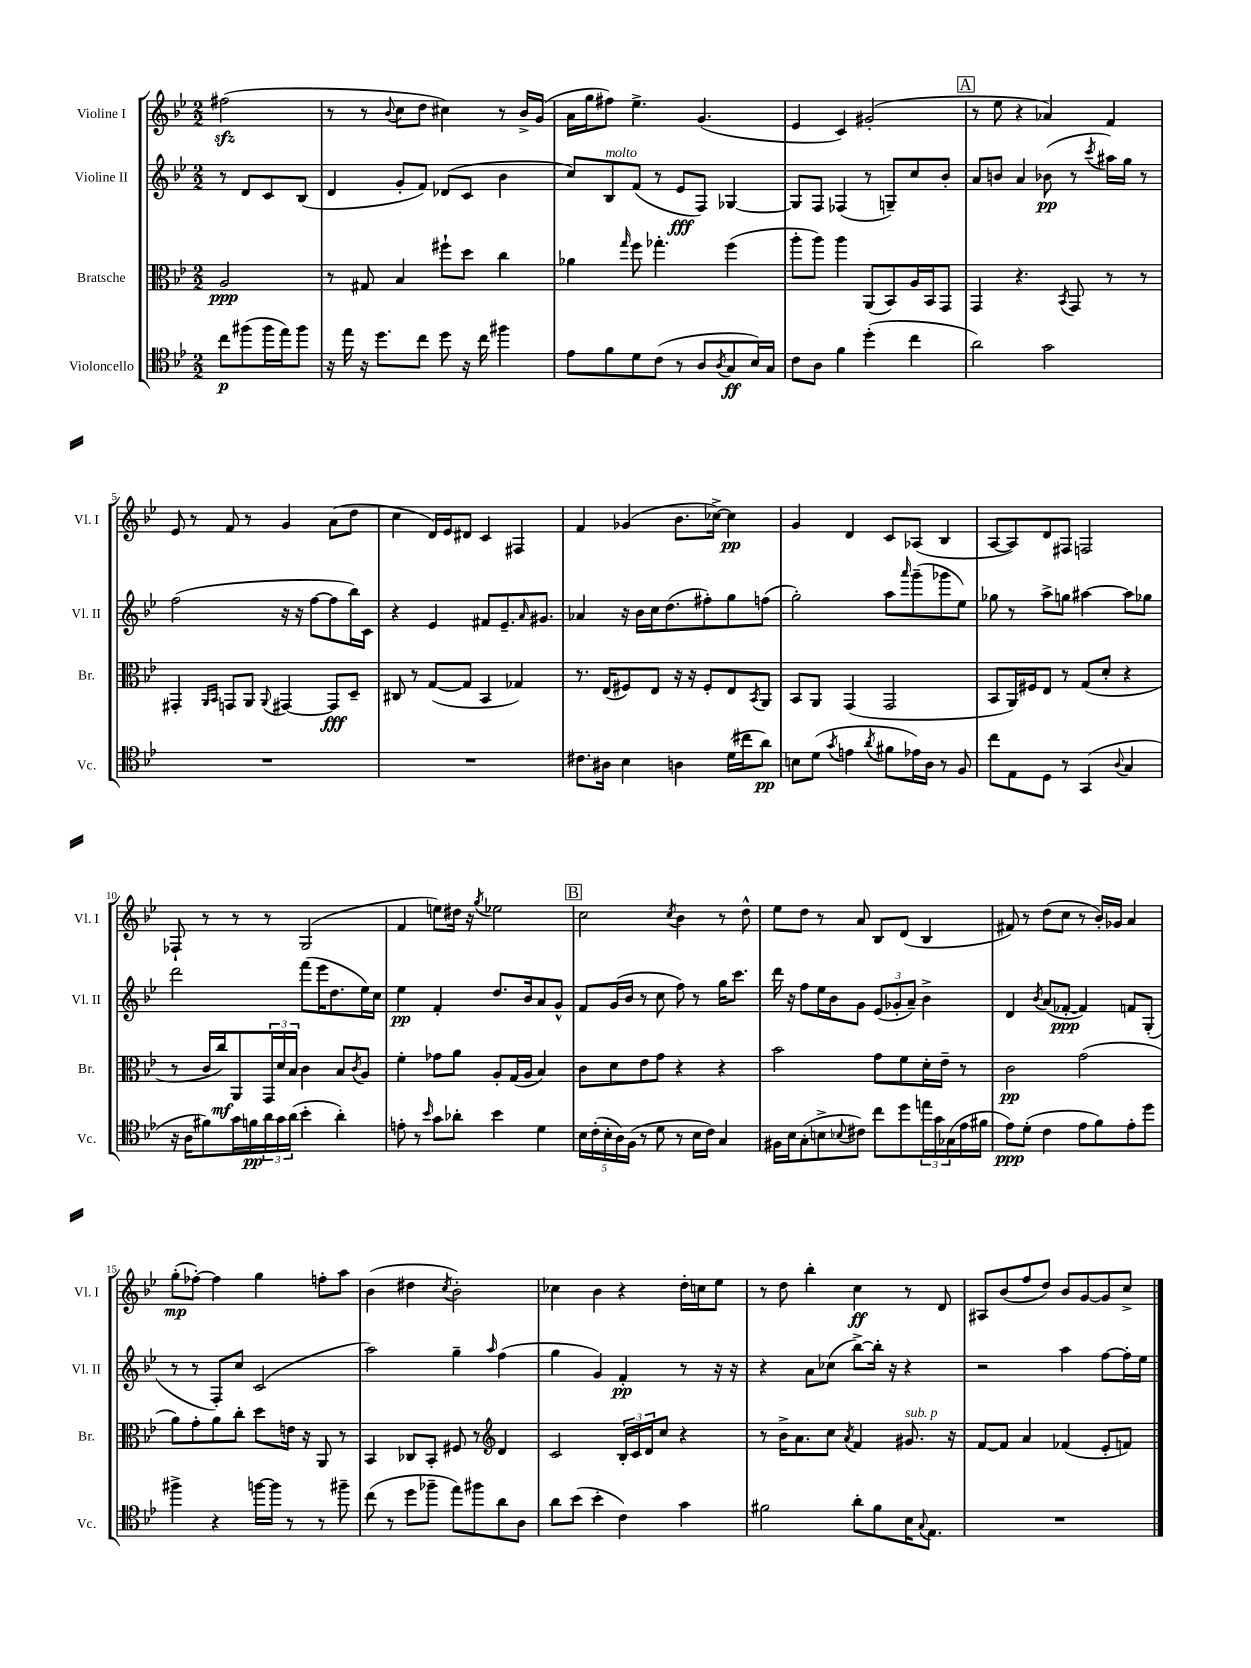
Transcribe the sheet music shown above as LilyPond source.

<<
\new StaffGroup <<
\new Staff = "s0" \with { instrumentName = "Violine I" shortInstrumentName = "Vl. I" } {
    \clef treble \key bes \major \numericTimeSignature \time 2/2 \partial 2
    fis''2\sfz( |
    r8 r8 \appoggiatura { bes'8 } c''8 d''8 cis''4) r8 bes'16-> g'16( |
    a'16 g''16 fis''8) ees''4.-> g'4.( |
    ees'4 c'4) gis'2-.( |
    \mark \markup { \box "A" } r8 ees''8 r4 aes'4) f'4 |
    ees'8 r8 f'8 r8 g'4 a'8( d''8 |
    c''4 d'16) ees'16 dis'8 c'4 fis4 |
    f'4 ges'4( bes'8. ces''16~->) ces''4\pp |
    g'4 d'4 c'8 aes8( bes4 |
    a8~ a8) d'8 fis8 f2 |
    fes8-! r8 r8 r8 g2( |
    f'4 e''8) dis''16 r16 \acciaccatura { g''8 } ees''2 |
    \mark \markup { \box "B" } c''2 \acciaccatura { c''8 } bes'4 r8 d''8-^ |
    ees''8 d''8 r8 a'8 bes8 d'8( bes4 |
    fis'8) r8 d''8( c''8 r8 bes'16-.) ges'16 a'4 |
    g''8-.\mp( fes''8~-.) fes''4 g''4 f''8-. a''8 |
    bes'4( dis''4 \acciaccatura { c''8 } bes'2-.) |
    ces''4 bes'4 r4 d''16-. c''16 ees''8 |
    r8 d''8 bes''4-. c''4\ff r8 d'8 |
    ais8 bes'8( f''8 d''8) bes'8 g'8~ g'8 c''8-> \bar "|." |
}
\new Staff = "s1" \with { instrumentName = "Violine II" shortInstrumentName = "Vl. II" } {
    \clef treble \key bes \major \numericTimeSignature \time 2/2 \partial 2
    r8 d'8 c'8 bes8( |
    d'4 g'8-. f'8) des'8( c'8 bes'4 |
    c''8) bes8^\markup { \italic "molto" } f'8( r8 ees'8\fff f8) ges4~ |
    ges8 f8 fes4( r8 g8--) c''8 bes'8-. |
    \mark \markup { \box "A" } a'8 b'8 a'4 bes'8\pp( r8 \acciaccatura { c'''8 } ais''16) g''16 r8 |
    f''2( r16 r16 f''8~ f''8 bes''16) c'16 |
    r4 ees'4 fis'8 ees'8.-- \grace { a'16 } gis'8. |
    aes'4 r16 bes'16 c''16 d''8.( fis''8-.) g''8 f''8( |
    g''2-.) a''8 \grace { a'''16 } g'''8--( ges'''8 ees''8) |
    ges''8 r8 a''8-> g''8 ais''4~ ais''8 ges''8 |
    d'''2 f'''8( ees'''16 d''8. ees''16) c''16 |
    ees''4\pp f'4-. d''8. bes'16 a'8 g'8-^ |
    \mark \markup { \box "B" } f'8 g'16( bes'16 r8 c''8 f''8) r8 g''16 c'''8. |
    d'''16 r16 f''8 ees''16 bes'16 g'8 \tuplet 3/2 { ees'8( ges'8-. a'8--) } bes'4-> |
    d'4 \acciaccatura { bes'8 } a'8( fes'8~-.\ppp fes'4) f'8 g8-.( |
    r8 r8 f8-.) c''8 c'2( |
    a''2) g''4-- \grace { a''16 } f''4( |
    g''4 g'4) f'4-.\pp r8 r16 r16 |
    r4 a'8 ces''8( bes''8~->) bes''16-. r16 r4 |
    r2 a''4 f''8~ f''16-. ees''16 \bar "|." |
}
\new Staff = "s2" \with { instrumentName = "Bratsche" shortInstrumentName = "Br." } {
    \clef alto \key bes \major \numericTimeSignature \time 2/2 \partial 2
    a2\ppp |
    r8 gis8 bes4 fis''8-! d''8 c''4 |
    aes'4 \grace { g''16 } f''8 ges''4.-. f''4( |
    a''8-. a''8) a''4 a,8( bes,8) a16 bes,16 g,8 |
    \mark \markup { \box "A" } g,4 r4. \acciaccatura { bes,8 } g,8 r8 r8 |
    gis,4-. \grace { a,16 bes,16 } g,8 a,8 \appoggiatura { a,8 } gis,4~ gis,8\fff d8-- |
    cis8 r8 g8~( g8 bes,4 ges4) |
    r8. ees16( fis8) ees8 r16 r16 fis8-. ees8 \acciaccatura { bes,8 } a,8 |
    bes,8 a,8 g,4( g,2 |
    bes,8 a,16) fis16 ees8 r8 g8( d'8-. r4 |
    r8 c'16 c''16\mf) a,8 \tuplet 3/2 { g,16 d'16 bes16 } c'4 bes8 \acciaccatura { c'8 } a8 |
    f'4-. ges'8 a'8 a8-. g16( a16 bes4) |
    \mark \markup { \box "B" } c'8 d'8 ees'8 g'8 r4 r4 |
    bes'2 g'8 f'8 d'16-. ees'16-- r8 |
    c'2\pp g'2( |
    a'8) g'8-. a'8 c''8-. d''8 e'16 r16 a,8 r8 |
    bes,4 ces8 bes,8-. fis8 r8 \clef treble d'4 |
    c'2 \tuplet 3/2 { bes16-. c'16 d'16 } c''8 r4 |
    r8 bes'16-> a'8. c''8 \acciaccatura { a'8 } f'4 gis'8.^\markup { \italic "sub. p" } r16 |
    f'8~ f'8 a'4 fes'4( ees'8-. f'8) \bar "|." |
}
\new Staff = "s3" \with { instrumentName = "Violoncello" shortInstrumentName = "Vc." } {
    \clef tenor \key bes \major \numericTimeSignature \time 2/2 \partial 2
    c''8\p fis''8( fis''16 ees''16) fis''8 |
    r16 ees''16 r16 d''8. c''8 d''8 r16 c''16 fis''4 |
    ees'8 f'8 d'8 c'8( r8 a8 \acciaccatura { a8 } g8\ff bes16) g16 |
    c'8 a8 f'4 d''4-.( c''4 |
    \mark \markup { \box "A" } a'2) g'2 |
    R1 |
    R1 |
    cis'8. ais16 bes4 a4 d'16( cis''16 a'8\pp) |
    b8 d'8( \acciaccatura { g'8 } e'4 \acciaccatura { a'8 } fis'8 ees'16) a16 r8 f8 |
    c''8 ees8 d8 r8 g,4( \appoggiatura { a8 } g4 |
    r16 a16 fis'8) g'16 f'16\pp \tuplet 3/2 { a'16 g'16 a'16( } bes'4-. a'4-.) |
    e'8-. r8 \grace { bes'16 } g'8 aes'8-. bes'4 d'4 |
    \mark \markup { \box "B" } \tuplet 5/4 { bes16 c'16-.( bes16-. a16) f16( } r8 d'8 r8 bes16 c'16) g4 |
    fis16 bes16 g8-.( b8-> \appoggiatura { bes8 } cis'8) c''8 d''8 \tuplet 3/2 { e''16 g'16 ges16( } ees'16 fis'16 |
    ees'8\ppp) d'8-.( c'4 ees'8 f'8) ees'8-. d''8 |
    fis''4-> r4 f''16~ f''16 r8 r8 fis''8-- |
    c''8( r8 d''8 fes''8-- ees''8) fis''8 a'8 a8 |
    a'8 bes'8( bes'4-. c'4) g'4 |
    fis'2 a'8-. fis'8 bes16 \appoggiatura { g8 } ees8. |
    R1 \bar "|." |
}
>>
>>
